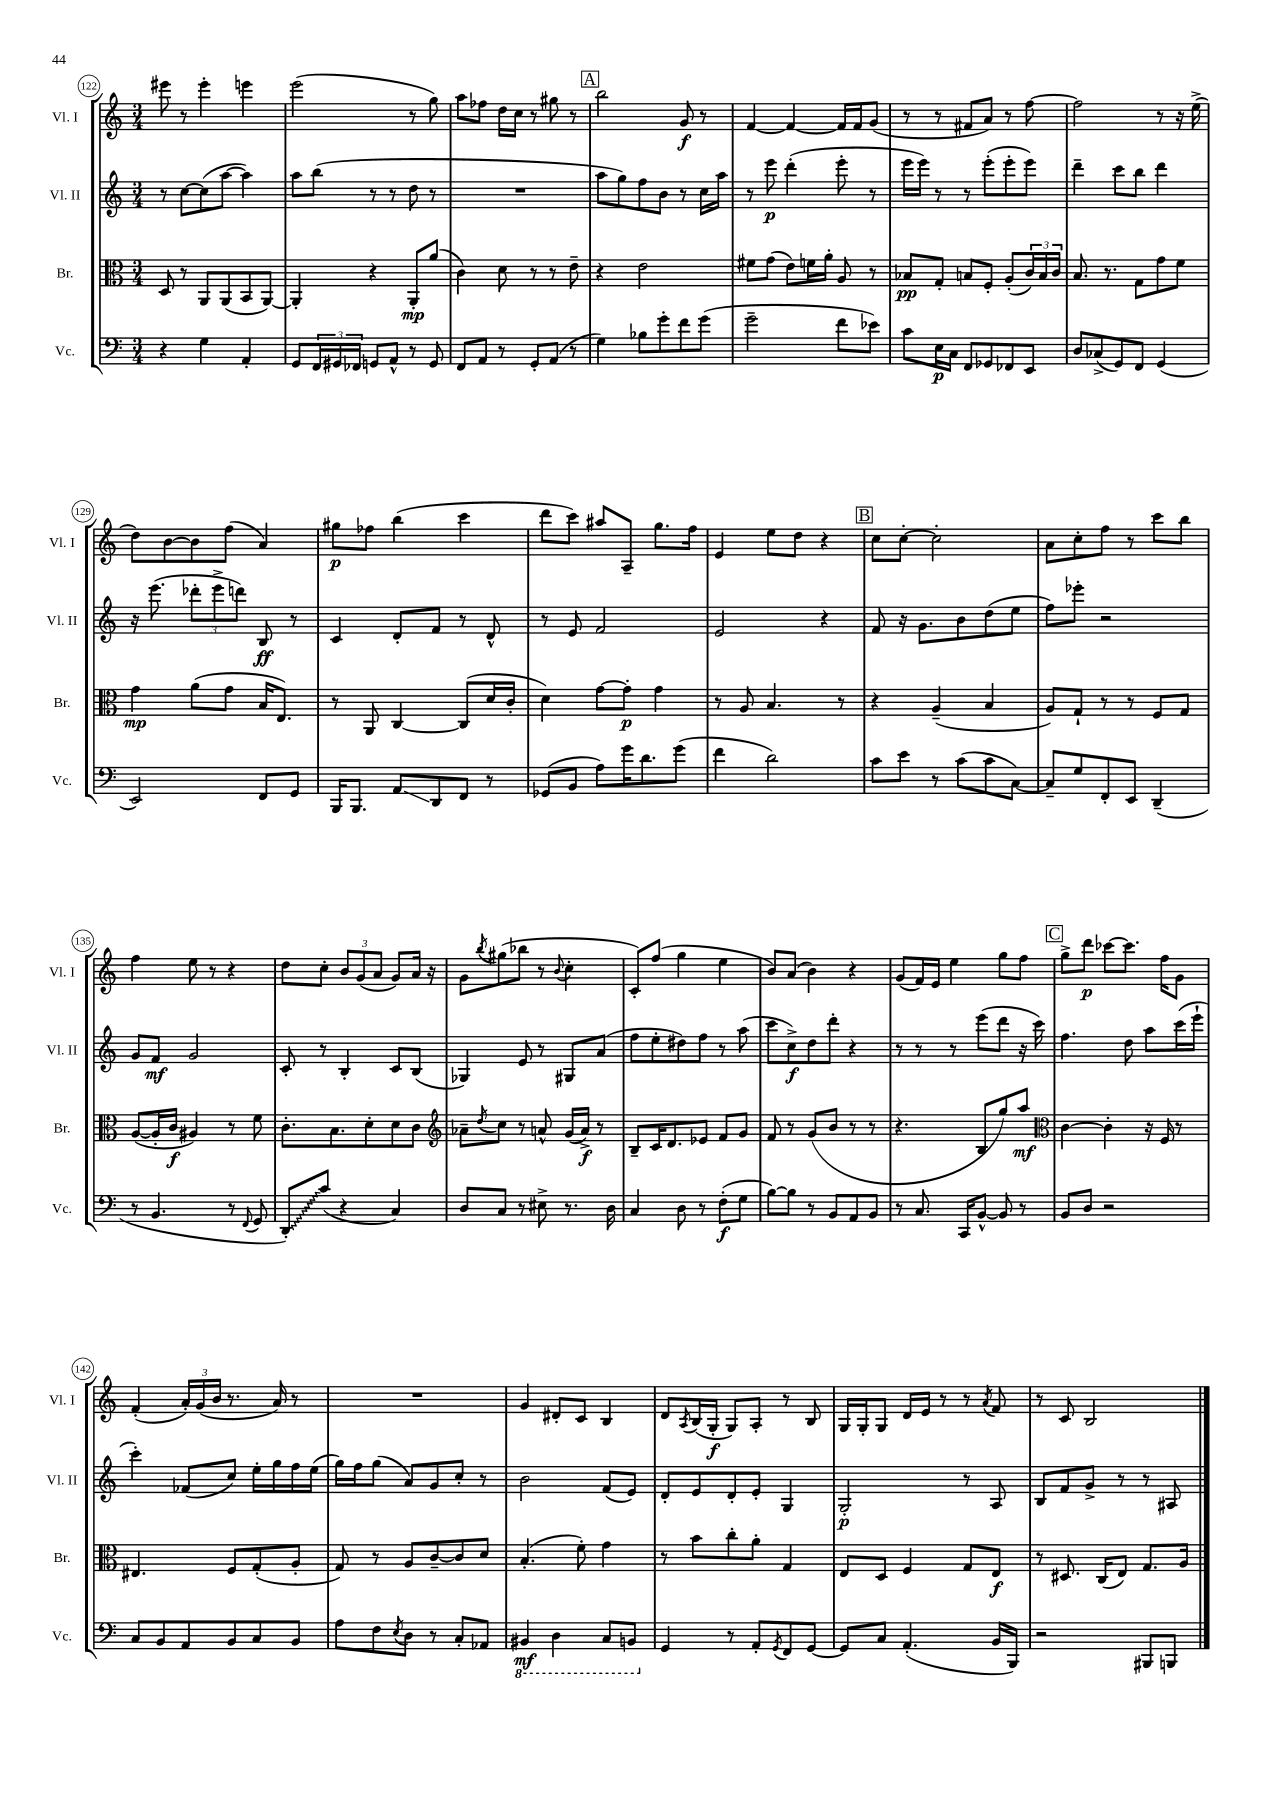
<<
\new StaffGroup <<
\new Staff = "s0" \with { instrumentName = "Vl. I" shortInstrumentName = "Vl. I" } {
    \clef treble \key c \major \numericTimeSignature \time 3/4
    eis'''8 r8 eis'''4-. e'''4 |
    e'''2( r8 g''8) |
    a''8 fes''8 d''16 c''16 r8 gis''8 r8 |
    \mark \markup { \box "A" } b''2 g'8\f r8 |
    f'4~ f'4~ f'16 f'16 g'8( |
    r8 r8 fis'8 a'8) r8 f''8~ |
    f''2 r8 r16 e''16->( |
    d''8) b'8~ b'8 f''8( a'4) |
    gis''8\p fes''8 b''4( c'''4 |
    d'''8 c'''8) ais''8 a8-- g''8. f''16 |
    e'4 e''8 d''8 r4 |
    \mark \markup { \box "B" } c''8 c''8~-. c''2-. |
    a'8 c''8-. f''8 r8 c'''8 b''8 |
    f''4 e''8 r8 r4 |
    d''8 c''8-. \tuplet 3/2 { b'8 g'8( a'8 } g'8) a'16 r16 |
    g'8 \acciaccatura { b''8 } gis''8( bes''8 r8 \appoggiatura { b'8 } c''4-. |
    c'8-.) f''8( g''4 e''4 |
    b'8) a'8( b'4) r4 |
    g'8( f'16) e'16 e''4 g''8 f''8 |
    \mark \markup { \box "C" } g''8-> d'''8\p ces'''8~ ces'''8. f''16 g'8 |
    f'4-.( \tuplet 3/2 { a'16-.) g'16( b'16 } r8. a'16) r8 |
    R2. |
    g'4 dis'8-. c'8 b4 |
    d'8 \acciaccatura { a8 } b16( g16-.\f g8) a8-. r8 b8 |
    g16 g16-. g8 d'16 e'16 r8 r8 \acciaccatura { a'8 } f'8 |
    r8 c'8 b2 \bar "|." |
}
\new Staff = "s1" \with { instrumentName = "Vl. II" shortInstrumentName = "Vl. II" } {
    \clef treble \key c \major \numericTimeSignature \time 3/4
    r8 c''8~ c''8( a''8~ a''4) |
    a''8 b''8( r8 r8 d''8 r8 |
    R2. |
    \mark \markup { \box "A" } a''8 g''8) f''8 b'8 r8 c''16 a''16 |
    r8 e'''8\p d'''4-.( e'''8-. r8 |
    e'''16 e'''16) r8 r8 e'''8-.( e'''8-. e'''8) |
    d'''4-- c'''8 b''8 d'''4 |
    r16 e'''8.( \tuplet 3/2 { des'''8-. e'''8-> d'''8) } b8\ff r8 |
    c'4 d'8-. f'8 r8 d'8-^ |
    r8 e'8 f'2 |
    e'2 r4 |
    \mark \markup { \box "B" } f'8 r16 g'8. b'8 d''8( e''8 |
    f''8) ees'''8-. r2 |
    g'8 f'8\mf g'2 |
    c'8-. r8 b4-. c'8 b8( |
    ges4) e'8 r8 gis8 a'8( |
    f''8 e''8-. dis''8) f''8 r8 a''8( |
    c'''8 c''8->\f) d''8 d'''8-. r4 |
    r8 r8 r8 e'''8( d'''8 r16 c'''16) |
    \mark \markup { \box "C" } f''4. d''8 a''8 c'''16( e'''16-! |
    c'''4-.) fes'8( c''8) e''16-. g''16 f''16 e''16( |
    g''16) f''16 g''8( a'8) g'8 c''8-. r8 |
    b'2 f'8( e'8) |
    d'8-. e'8 d'8-. e'8-. g4 |
    g2-.\p r8 a8 |
    b8 f'8 g'8-> r8 r8 ais8 \bar "|." |
}
\new Staff = "s2" \with { instrumentName = "Br." shortInstrumentName = "Br." } {
    \clef alto \key c \major \numericTimeSignature \time 3/4
    d8 r8 a,8 a,8( b,8 a,8~) |
    a,4-. r4 a,8-.\mp a'8( |
    c'4) d'8 r8 r8 e'8-- |
    \mark \markup { \box "A" } r4 e'2 |
    fis'8 g'8( e'8) f'16 a'16-. a8 r8 |
    bes8\pp g8-. b8 f8-. a8-.( \tuplet 3/2 { c'16) b16 c'16 } |
    b8. r8. g8 g'8 f'8 |
    g'4\mp a'8( g'8 b16 e8.) |
    r8 a,8 c4~ c8( d'16 c'16-. |
    d'4) g'8~ g'8-.\p g'4 |
    r8 a8 b4. r8 |
    \mark \markup { \box "B" } r4 a4--( b4 |
    a8) g8-! r8 r8 f8 g8 |
    a8~( a16-. c'16\f ais4) r8 f'8 |
    c'8.-. b8. d'8-. d'8 c'8 |
    \clef treble aes'8-- \acciaccatura { d''8 } c''8 r8 a'8-^ g'16( a'16->\f) r8 |
    b8-- c'16 d'8. ees'8 f'8 g'8 |
    f'8 r8 g'8( b'8 r8 r8 |
    r4. b8 g''8) a''8\mf |
    \mark \markup { \box "C" } \clef alto c'4~ c'4-. r16 f16 r8 |
    eis4. f8 g8-.( a8-. |
    g8) r8 a8 c'8~-- c'8 d'8 |
    b4.-.( f'8-.) g'4 |
    r8 b'8 c''8-. a'8-. g4 |
    e8 d8 f4 g8 e8\f |
    r8 dis8. c16( e8) g8. a16 \bar "|." |
}
\new Staff = "s3" \with { instrumentName = "Vc." shortInstrumentName = "Vc." } {
    \clef bass \key c \major \numericTimeSignature \time 3/4
    r4 g4 a,4-. |
    g,8 \tuplet 3/2 { f,16 gis,16 fes,16 } g,8 a,8-^ r8 g,8 |
    f,8 a,8 r8 g,8-. a,8( r8 |
    \mark \markup { \box "A" } g4) bes8 g'8-. f'8 g'8( |
    g'2-- f'8 ees'8) |
    c'8 e16\p c16 f,8 ges,8 fes,8 e,8 |
    d8 ces8->( g,8) f,8 g,4( |
    e,2) f,8 g,8 |
    b,,16 b,,8. a,8\glissando d,8 f,8 r8 |
    ges,8( b,8 a8) g'16 d'8. g'8( |
    f'4 d'2) |
    \mark \markup { \box "B" } c'8 e'8 r8 c'8( c'8 c8~) |
    c8-- g8 f,8-. e,8 d,4--( |
    r8 b,4. r8 \appoggiatura { f,8 } g,8 |
    \once \override Glissando.style = #'zigzag d,8-.\glissando) c'8( r4 c4) |
    d8 c8 r8 eis8-> r8. d16 |
    c4 d8 r8 f8-.\f( g8 |
    b8~) b8 r8 b,8 a,8 b,8 |
    r8 c8. c,16 b,8~-^ b,8 r8 |
    \mark \markup { \box "C" } b,8 d8 r2 |
    c8 b,8 a,8 b,8 c8 b,8 |
    a8 f8 \acciaccatura { e8 } d8 r8 c8-. aes,8 |
    \ottava #-1 bis,,4\mf d,4 c,8 b,,8 \ottava #0 |
    g,4 r8 a,8-. \acciaccatura { g,8 } f,8 g,8~ |
    g,8 c8 a,4.-.( b,16 b,,16) |
    r2 bis,,8 b,,8 \bar "|." |
}
>>
>>
\layout { \context { \Score currentBarNumber = #122 \override BarNumber.stencil = #(make-stencil-circler 0.1 0.3 ly:text-interface::print) } }
